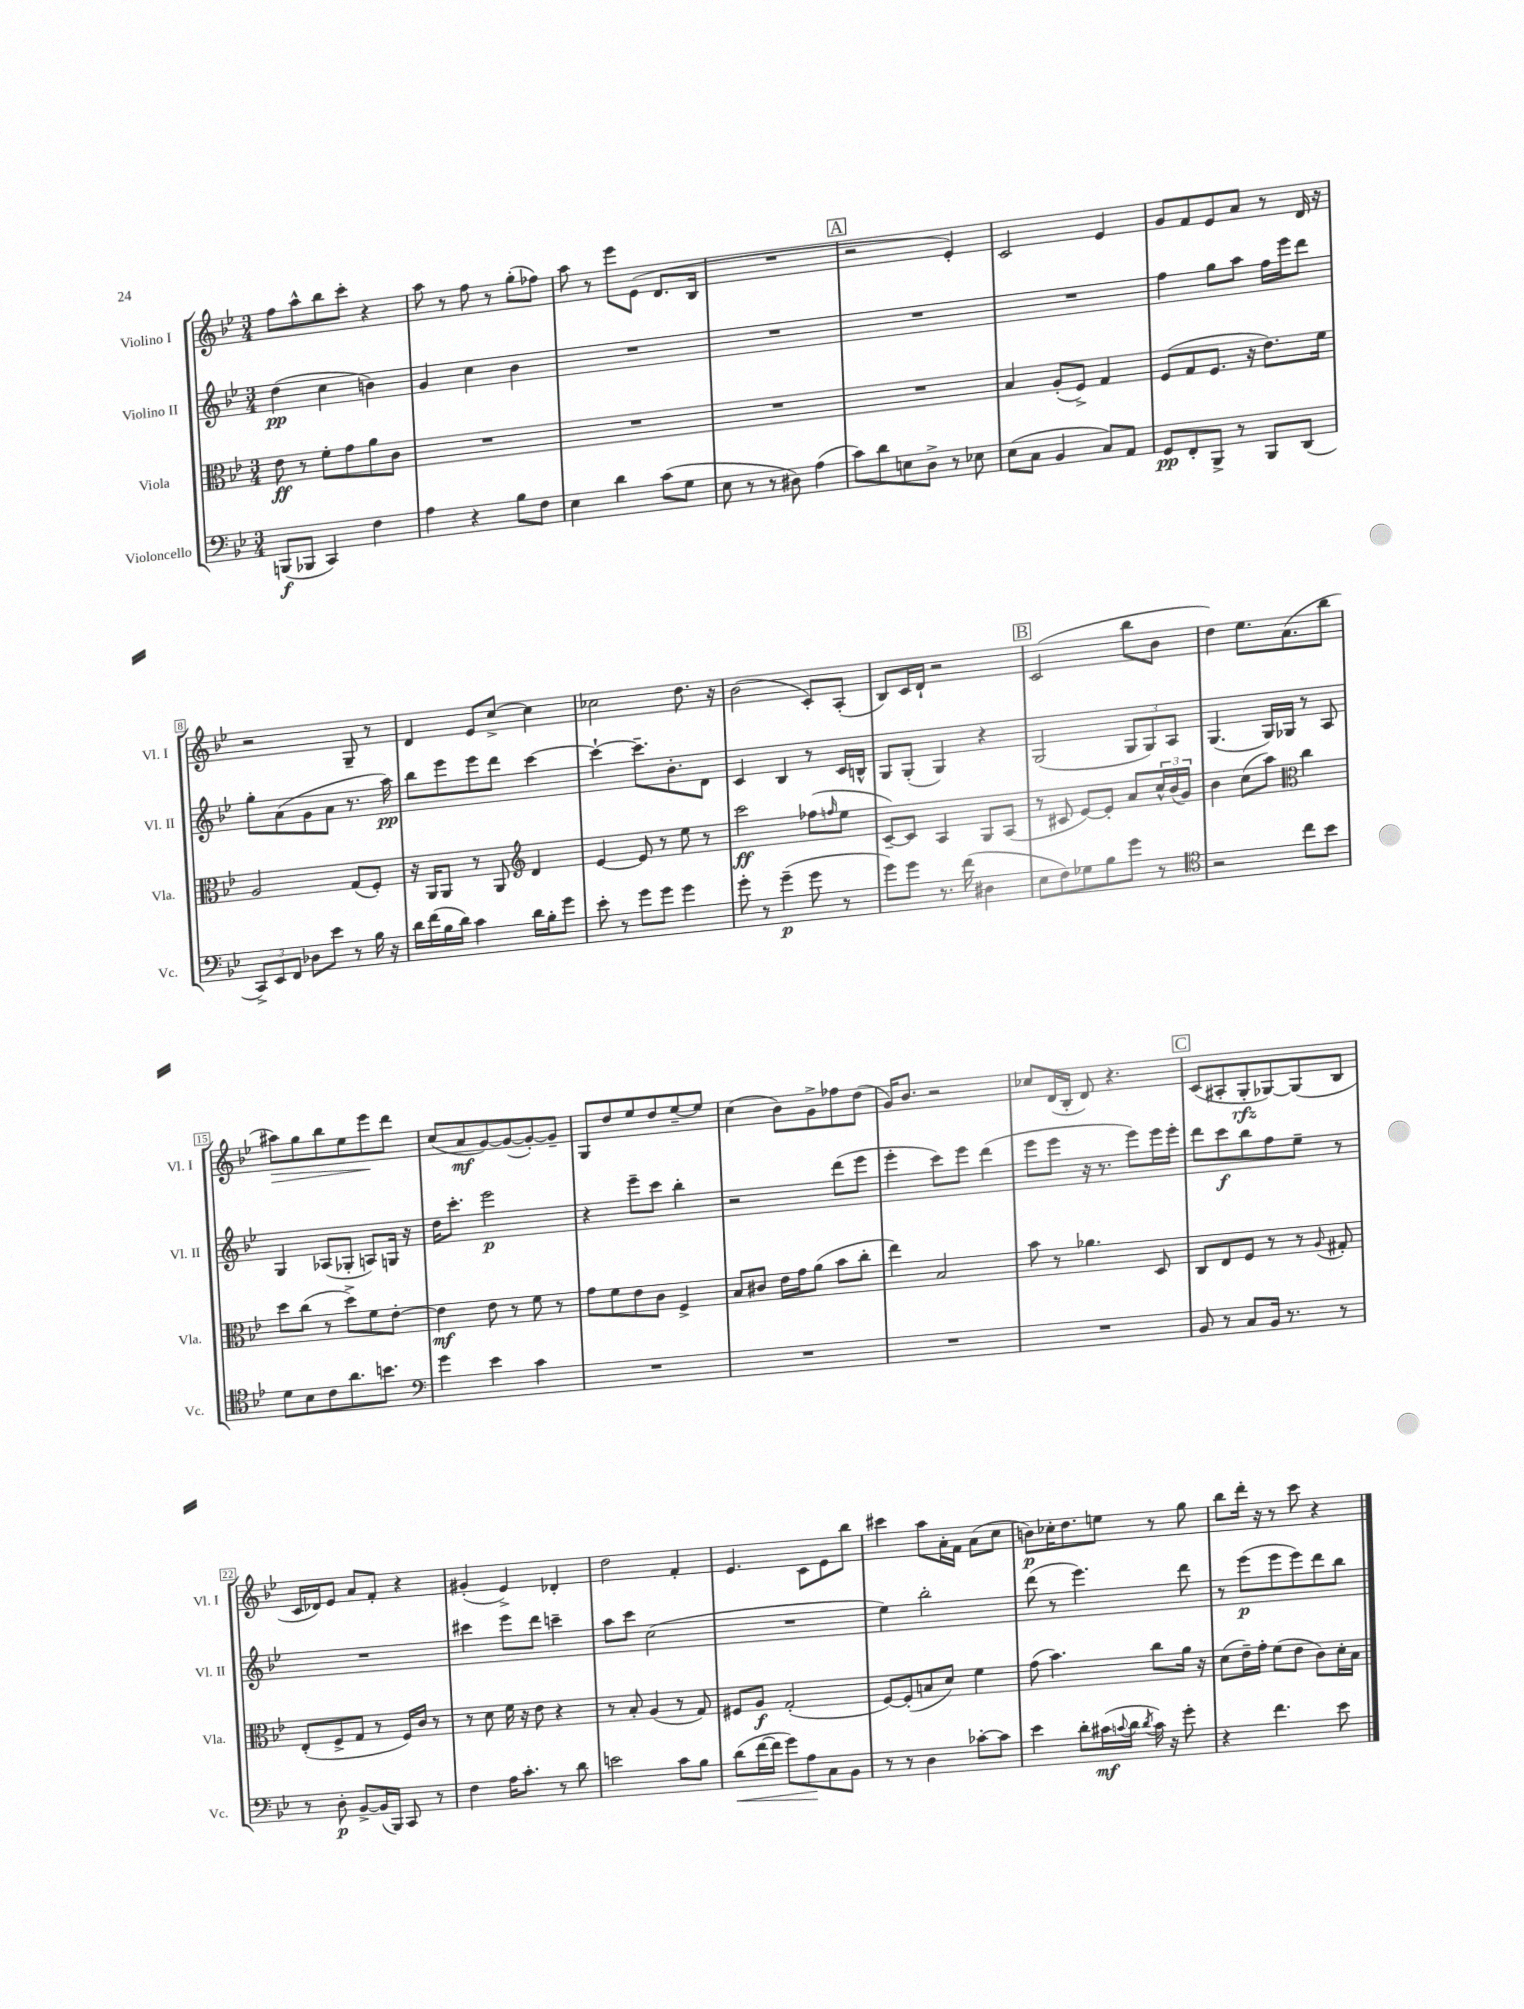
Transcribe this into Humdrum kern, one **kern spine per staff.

**kern	**kern	**kern	**kern
*staff4	*staff3	*staff2	*staff1
*clefF4	*clefC3	*clefG2	*clefG2
*k[b-e-]	*k[b-e-]	*k[b-e-]	*k[b-e-]
*M3/4	*M3/4	*M3/4	*M3/4
(8BBB	8e-	(4dd	8ff
8BBB-	8r	.	8aa^^
4CC)	8f'	4cc	8bb-
.	8g	.	8ccc'
4F	8a	4b)	4r
.	8c	.	.
=	=	=	=
4A	2.r	4g	8aa
.	.	.	8r
4r	.	4cc	8ff
.	.	.	8r
8B-	.	4b-	(8gg'
8F	.	.	8ff-)
=	=	=	=
4E-	2.r	2.r	8aa
.	.	.	8r
4d	.	.	8eee-
.	.	.	(8e-
(8c	.	.	8.d
8G	.	.	.
.	.	.	16B-
=	=	=	=
8E-	2.r	2.r	2.r
8r	.	.	.
8r	.	.	.
8D#)	.	.	.
(4A	.	.	.
=	=	=	=
8c)	2.r	2.r	2r
8d	.	.	.
8E	.	.	.
8D^	.	.	.
8r	.	.	4e-')
8E-	.	.	.
=	=	=	=
(8E-	4B-	2.r	2c
8C	.	.	.
4BB-	(8A'	.	.
.	8F^)	.	.
8C)	4G	.	4e-
8AA	.	.	.
=	=	=	=
8GG	(8F	4ff	8g
8FF'	8G	.	8f
8BBB-^	8.F	8gg	8e-
8r	.	8aa	8a
.	16r	.	.
8BBB-	8.e-)	16ff	8r
.	.	16eee-	.
(8DD	.	8ddd	16d
.	16f	.	16r
=	=	=	=
12CC^)	2A	8gg'	2r
12EE-	.	.	.
.	.	(8a	.
12FF	.	.	.
8D-	.	8g	.
8e-	.	8a	.
8r	(8G	8.r	8G~
16B-	8F')	.	8r
16r	.	16aa)	.
=	=	=	=
16d	16r	8bb-	4d
(16f	16AA	.	.
16B-	8AA	8eee-	.
16d)	.	.	.
4c	8r	8eee-	8e-
.	8AA	8ddd	[8cc^
*	*clefG2	*	*
16d	4d	[4ccc	4cc]
16B-'	.	.	.
8g	.	.	.
=	=	=	=
8e-'	[4e-	4ccc`_	2cc-
8r	.	.	.
8g	8e-]	8.ccc~]	.
8g	8r	.	.
.	.	8.b-'	.
4g	8ee-	.	8.dd
.	8r	8d	.
.	.	.	16r
=	=	=	=
8g'	2ccc	4c	(2b-
8r	.	.	.
(4g~	.	4B-	.
8g	(8ff-	8r	8c')
.	16qqff	.	.
8r	8ee-	16c	(8A'
.	.	16B^^	.
=	=	=	=
8g)	[8c~)	8G	8B-)
8g	8c]	(8G'	16c
.	.	.	16d`
8.r	4A	4G)	2r
(16f	.	.	.
4D#	8G	4r	.
.	(8A	.	.
=	=	=	=
8E-	8r	(2G	(2c
8F)	8c#	.	.
8G-	[8e-)	.	.
8B-	8e-']	.	.
8g	8a	12G	8bb-
.	.	12G)	.
8r	24cc^^	.	8b-
.	(24b-	12A	.
.	24g)	.	.
=	=	=	=
*clefC4	*	*	*
2r	4b-	(4.G	4dd)
.	(8cc	.	8.ee-
.	8aa)	16G)	.
.	.	16G-	(8.a
*	*clefC3	*	*
8cc	4cc	8r	.
8b-	.	8A	8bb-
=	=	=	=
8d	8dd	4G	8aa#)
8B-	(8cc	.	8gg
8c	8r	(8A-	8bb-
8.a	8dd^)	8G-'	8ee-
.	8f	8A)	8eee-
8.b	.	.	.
.	[8e-'	16G	8ddd
.	.	16r	.
=	=	=	=
*clefF4	*	*	*
4g	4e-]	16dd	(8cc
.	.	8.ccc'	.
.	.	.	8a
4e-	8e-	2eee-	[8g)
.	8r	.	(8g_
4c	8f	.	8g'_)
.	8r	.	8g~]
=	=	=	=
2.r	8g	4r	8G
.	8f	.	8dd
.	8e-	8eee-~	8ee-
.	8c	8ccc	8dd
.	4F^	4bb-'	[8ee-~
.	.	.	8ee-]
=	=	=	=
2.r	8B-	2r	(4cc
.	8c#	.	.
.	16e-	.	8b-)
.	16g	.	.
.	(8a	.	8g^
.	8b-	(8ddd	8ff-
.	8cc'	8eee-	(8dd
=	=	=	=
2.r	4ee-)	4eee-'	16g)
.	.	.	8.b-
.	2B-	8ccc)	2r
.	.	8eee-	.
.	.	(4ddd	.
=	=	=	=
2.r	8b-	8eee-	8cc-
.	8r	8eee-	(16d
.	.	.	16B-'
.	4.a-	16r	8d)
.	.	8.r	.
.	.	.	4.r
.	.	8eee-)	.
.	8D	16eee-	.
.	.	16eee-'	.
=	=	=	=
8BB-	8C	8ddd	(8c
8r	8E-	8ccc	8A#'
8C	8F	8bb-	8G'
16BB-	8r	8ff	[8G-)
8.r	.	.	.
.	8r	8ee-~	(8G-]
.	8qqA	.	.
8r	8G#'	8r	8B-
=	=	=	=
8r	(8E-'	2.r	16c
.	.	.	16d-)
8D'	8F^	.	8e-
[8BB-^	8G	.	8a
(16BB-]	8r	.	8f'
16BBB-)	.	.	.
8CC	16F)	.	4r
.	16c	.	.
8r	8r	.	.
=	=	=	=
4F	8r	4ccc#	(4g#'
.	8d	.	.
16A	16f	8eee-	4e-^)
8.c'	16r	.	.
.	8e-	8ddd	.
8r	4r	4ccc~	4d-'
8d	.	.	.
=	=	=	=
2e	8r	8aa	2dd
.	8B-'	8ccc	.
.	(4A	(2cc	.
8c	8r	.	4f'
8B-	8G)	.	.
=	=	=	=
(8d	8F#	2.r	4.e-
[16f	8A	.	.
16f]	.	.	.
8g)	(2G'	.	.
8A	.	.	8c
8C	.	.	8e-
8BB-	.	.	8bb-
=	=	=	=
8r	[8F)	4ee-)	4ccc#
8r	(8F']	.	.
4D	8B	2bb-'	8aa
.	8d)	.	16a'
.	.	.	16f
[8c-'	4f	.	(8a
8c-]	.	.	8cc
=	=	=	=
4e-	(8g	(8ddd	8b)
.	4.b-)	8r	16cc-'
.	.	.	8.dd
8d'	.	4.eee-)	.
(16c#	.	.	8ee
8qqc	.	.	.
16d	.	.	.
8qd	.	.	.
16c)	8cc	.	8r
16r	.	.	.
8g'	16a	8ddd	8gg
.	16r	.	.
=	=	=	=
4r	(8d	8r	8bb-
.	16e-~)	(8eee-	16ddd'
.	16g'	.	16r
4.f	(8f	8eee-	8r
.	8e-	8eee-)	8ccc
.	8c)	8ddd	4r
8e-	16d'	8bb-	.
.	16B-	.	.
==	==	==	==
*-	*-	*-	*-
